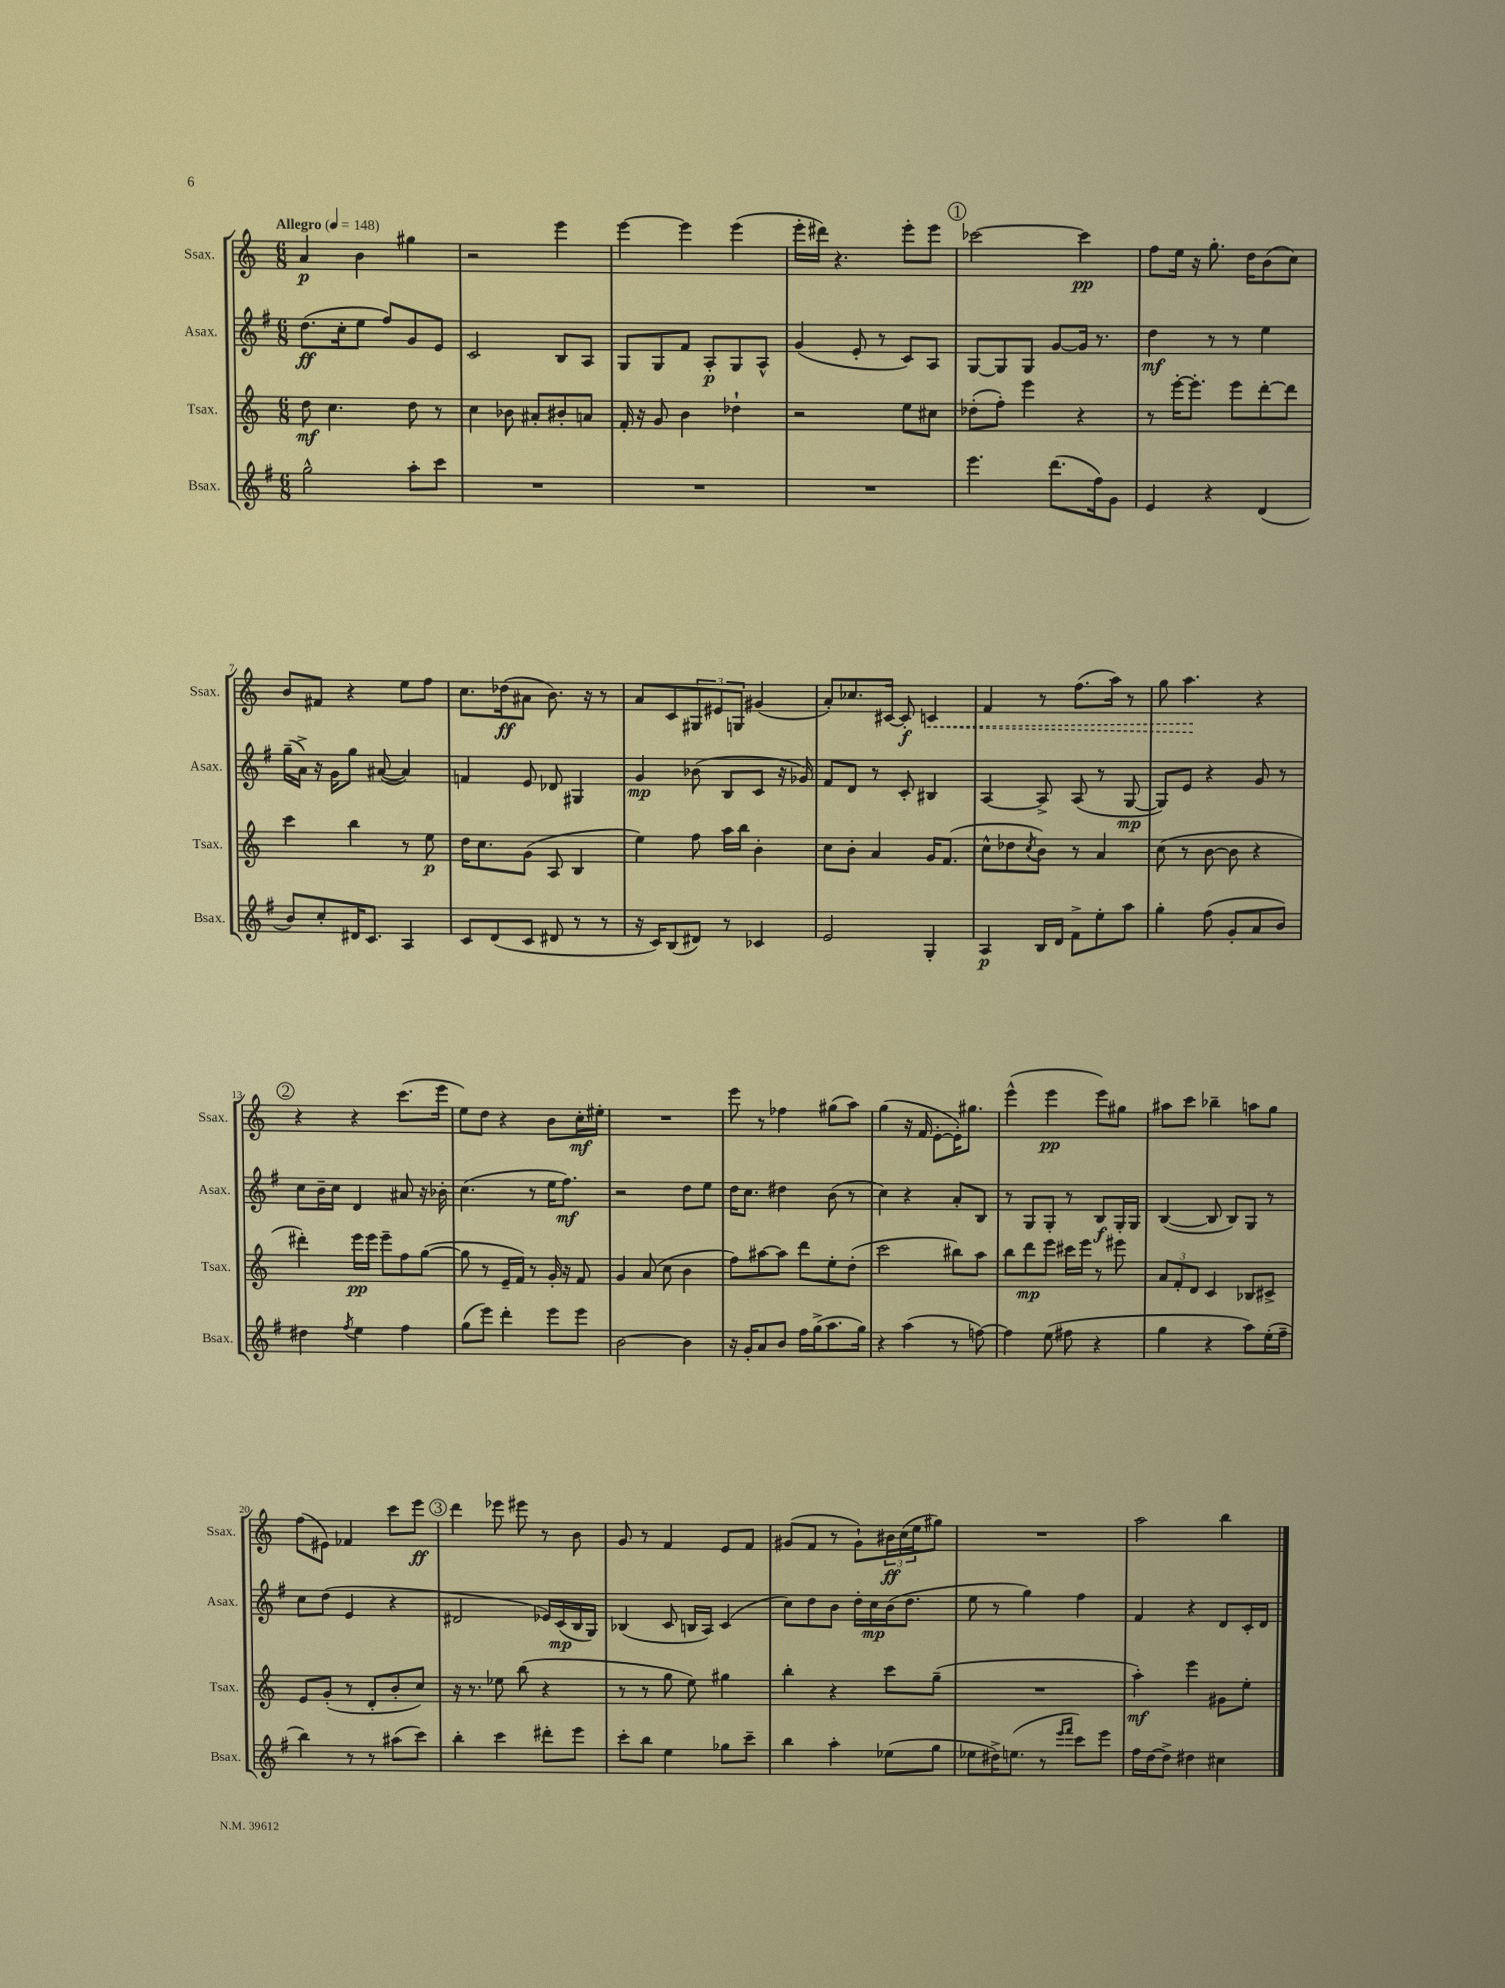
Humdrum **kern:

**kern	**kern	**kern	**kern
*staff4	*staff3	*staff2	*staff1
*clefG2	*clefG2	*clefG2	*clefG2
*k[f#]	*k[]	*k[f#]	*k[]
*M6/8	*M6/8	*M6/8	*M6/8
*MM148	*MM148	*MM148	*MM148
2gg^^	8dd	(8.dd	4a
.	4.cc	.	.
.	.	16cc'	.
.	.	8ee	4b
.	.	8ff#)	.
8aa'	8dd	8g	4gg#
8ccc	8r	8e	.
=	=	=	=
2.r	4cc	2c	2r
.	8b-	.	.
.	8a#'	.	.
.	8b#'	8B	4eee
.	8a	8A	.
=	=	=	=
2.r	16f'	8G	[4eee
.	16r	.	.
.	8g	8G	.
.	4b	8f#	4eee]
.	.	8A'	.
.	4dd-`	8G	(4eee
.	.	8A^^	.
=	=	=	=
2.r	2r	(4g	16eee'
.	.	.	16ddd#)
.	.	.	4.r
.	.	8e'	.
.	.	8r	.
.	8ee	8c)	8eee'
.	8cc#	8A	8eee
=	=	=	=
4.eee	(8dd-'	[8G	[2ccc-
.	8ff')	8G]	.
.	4eee	8G	.
(8.ddd	.	[8g	.
.	4r	16g]	4ccc-]
16ff#)	.	8.r	.
8g	.	.	.
=	=	=	=
4e	8r	4dd	8ff
.	[16eee'	.	16ee
.	8.eee']	.	16r
4r	.	8r	8.gg'
.	8eee	8r	.
.	.	.	16dd
(4d	[8ddd'	4ee	(8b
.	8ddd]	.	8cc)
=	=	=	=
8b)	4ccc	(16gg~	8b
.	.	16a^)	.
8cc'	.	16r	8f#
.	.	16g	.
16d#	4bb	8gg	4r
8.c	.	.	.
.	.	([8a#	.
4A	8r	4a#])	8ee
.	8ee	.	8ff
=	=	=	=
8c	16dd	4f	8.cc
.	8.cc	.	.
(8d	.	.	.
.	.	.	(16dd-
8c	(8g	8e	8a#
8d#	8A	8d-	8.b)
8r	4B	4G#	.
.	.	.	16r
8r	.	.	8r
=	=	=	=
16r	4ee)	4g	8a
16c)	.	.	.
(8B	.	.	8c
8d#)	8ff	(8b-	12G#
.	.	.	12e#
8r	16aa	8B	.
.	.	.	12G
.	16bb	.	.
4c-	4b'	8c	(4g#
.	.	16r	.
.	.	16g-)	.
=	=	=	=
2e	8cc	8f#	8a')
.	8b'	8d	8.cc-
.	4a	8r	.
.	.	.	[16c#
.	.	8c'	8c#']
4G'	16g	4B#	4c
.	(8.f	.	.
=	=	=	=
4A	8cc^^	[4A	4f
.	8dd-	.	.
.	8qcc	.	.
16B	8b)	8A^]	8r
16d	.	.	.
8f#^	8r	(8A	(8.ff
8ee'	4a	8r	.
.	.	.	16aa)
8aa	.	[8G	8r
=	=	=	=
4gg'	(8cc	8G])	8gg
.	8r	8e	4.aa
(8ff#	[8b	4r	.
8g'	8b]	.	.
8a	4r	8g	4r
8b)	.	8r	.
=	=	=	=
4dd#	4ddd#')	8cc	4r
.	.	16b~	.
.	.	16cc	.
8qff#	.	.	.
4ee	16eee	4d	4r
.	16eee	.	.
.	8eee~	.	.
4ff#	8ff	8a#	(8.ccc
.	([8gg	16r	.
.	.	16b-'	16eee
=	=	=	=
(8gg	8gg]	(4.cc	8ee)
8eee)	8r	.	8dd
4ddd'	16e~	.	4r
.	16f)	.	.
.	8r	8r	.
8eee	16g'	16ee	8b
.	16r	8.ff#)	.
8eee	8f	.	16cc'
.	.	.	16ee#'
=	=	=	=
[2b	4g	2r	2.r
.	(8a	.	.
.	8cc	.	.
4b]	4b	8dd	.
.	.	8ee	.
=	=	=	=
16r	8ff)	16dd	8eee
16g'	.	8.cc	.
8a	[8aa#	.	8r
8b	8aa#]	4dd#	4ff-
16ff#	8ddd	.	.
(16gg^	.	.	.
8.aa	8ee'	(8b	(8gg#
.	(8dd'	8r	8aa)
16gg)	.	.	.
=	=	=	=
4r	2ccc	4cc)	(4gg
(4aa	.	4r	16r
.	.	.	16f
.	.	.	[8e'
8r	8bb#)	8a'	16e'])
.	.	.	8.gg#
[8ff)	8aa	8B	.
=	=	=	=
4ff]	8bb	8r	(4eee^^
.	8ddd	8G	.
(8ee	8eee	8G'	4eee
8ff#	16ccc#	8r	.
.	16eee	.	.
4r	8r	8B	8eee)
.	8eee#	16G'	8gg#
.	.	16G	.
=	=	=	=
4gg	12a	([4B	8aa#
.	12f'	.	.
.	.	.	8ccc
.	12d	.	.
4r	4c	8B]	4bb-~
.	.	8B)	.
8aa)	8B-	8G	8aa
(16ee'	8c#^	8r	8gg
16ff#~	.	.	.
=	=	=	=
4bb)	8e	8cc	(8ff
.	(8g'	(8dd	8e#)
8r	8r	4e	4f-
8r	8d'	.	.
(8aa#	8b'	4r	8ccc
8ccc)	8cc)	.	8eee
=	=	=	=
4bb'	16r	2d#	4ddd
.	8.r	.	.
4ccc	8ee-	.	8eee-
.	(8bb	.	8eee#
8ddd#'	4r	16e-)	8r
.	.	(16c	.
8eee	.	16B	8b
.	.	16G)	.
=	=	=	=
8ccc'	8r	(4B-	8g
8bb	8r	.	8r
4ee	8gg	8c	4f
.	8ee)	16B	.
.	.	16A)	.
8gg-	4gg#	(4c	8e
8ccc~	.	.	8f
=	=	=	=
4bb	4bb'	8cc)	(8g#
.	.	8dd	8f
4aa'	4r	8b	8r
.	.	16dd'	8g#`)
.	.	16cc	.
(8ee-	8ccc	(16b	24b#
.	.	.	(24cc
.	.	8.dd	.
.	.	.	24ee
8gg	(8gg~	.	8gg#)
=	=	=	=
8ee-	2.r	8ee	2.r
16dd#^)	.	8r	.
(8.ee	.	.	.
.	.	4gg)	.
8r	.	.	.
16qqeee	.	.	.
16qqfff#	.	.	.
8ccc)	.	4ff#	.
8eee	.	.	.
=	=	=	=
16ff#	4aa')	4f#	2aa
[16dd	.	.	.
8dd^]	.	.	.
4dd#	4eee	4r	.
4cc#	8g#	8d	4bb
.	8ee'	16c'	.
.	.	16d	.
==	==	==	==
*-	*-	*-	*-
